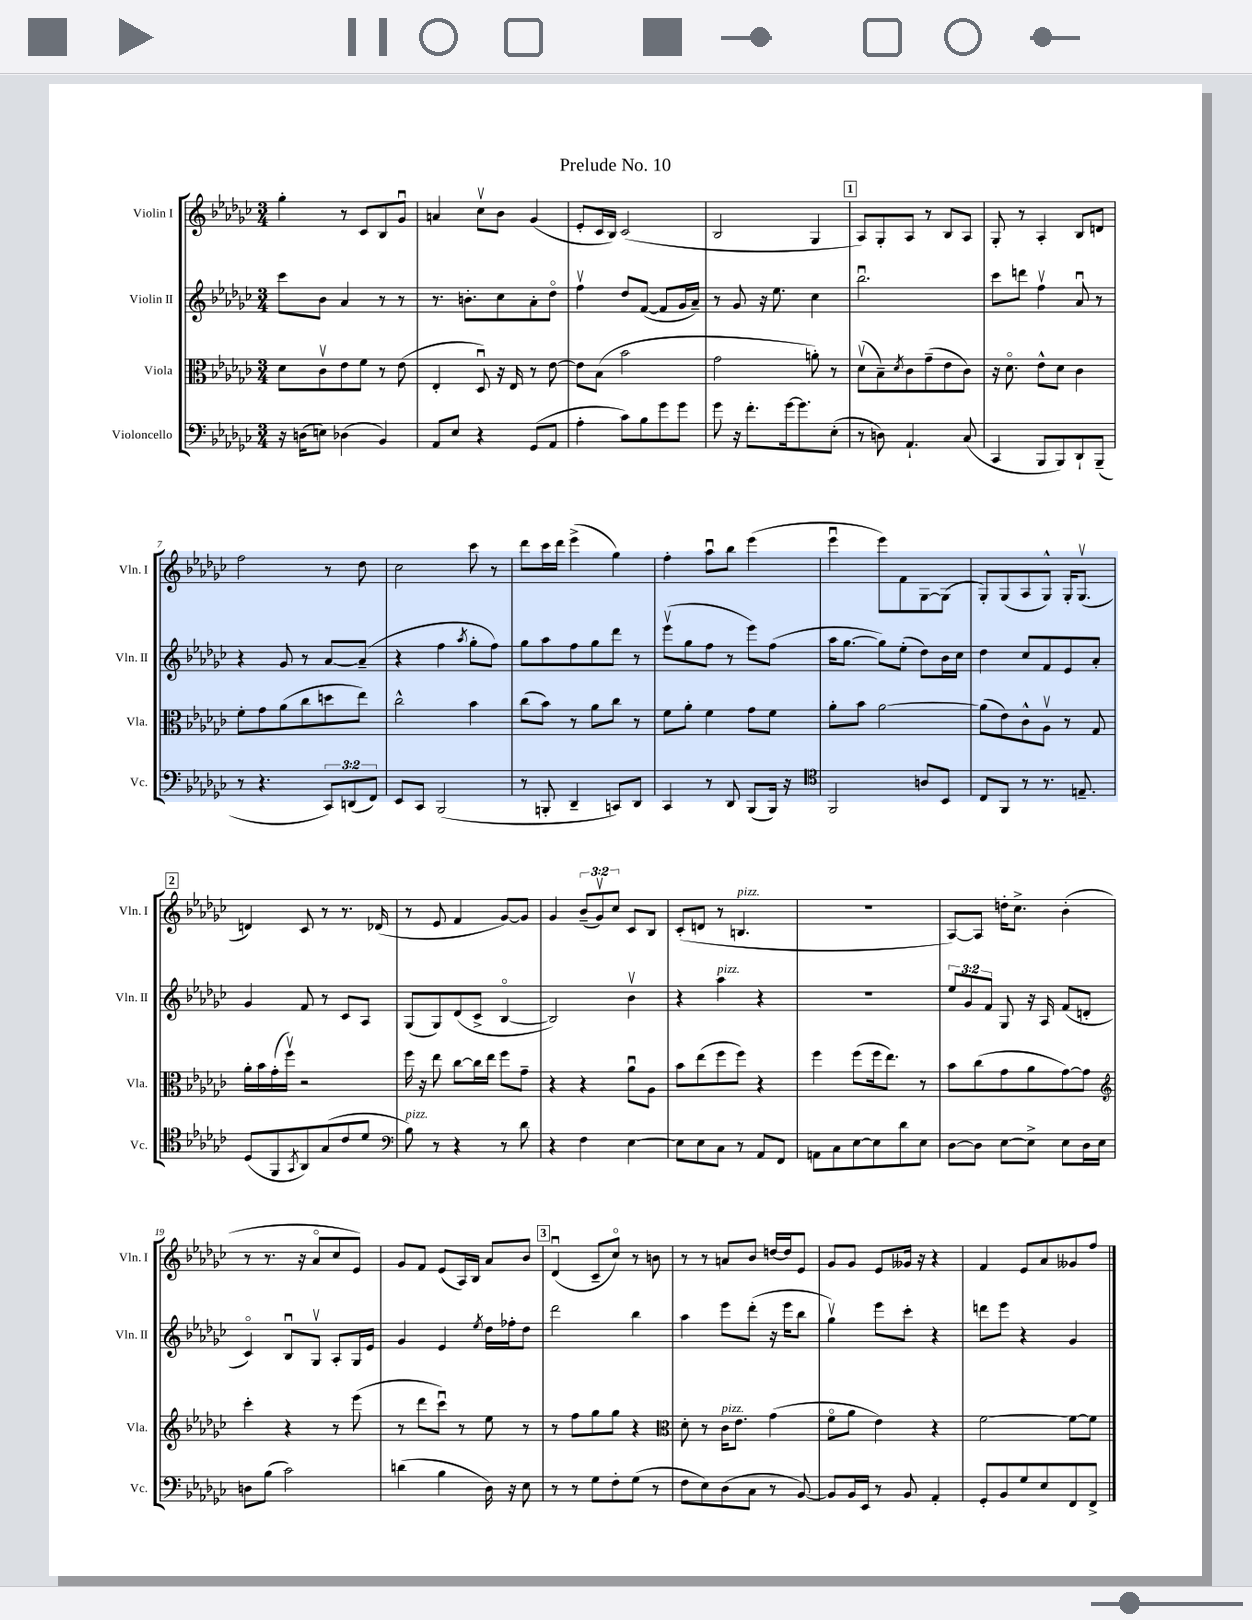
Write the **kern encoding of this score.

**kern	**kern	**kern	**kern
*part4	*part3	*part2	*part1
*staff4	*staff3	*staff2	*staff1
*I"Violoncello	*I"Viola	*I"Violin II	*I"Violin I
*I'Vc.	*I'Vla.	*I'Vln. II	*I'Vln. I
*clefF4	*clefC3	*clefG2	*clefG2
*k[b-e-a-d-g-c-]	*k[b-e-a-d-g-c-]	*k[b-e-a-d-g-c-]	*k[b-e-a-d-g-c-]
*M3/4	*M3/4	*M3/4	*M3/4
=1	=1	=1	=1
16r	8d-\L	8ccc-\L	4gg-'\
(16Dn\KL	.	.	.
8En\J)	8c-v\	8b-\J	.
(4D-X\	8e-\	4a-/	8r
.	8f\J	.	8c-/L
4BB-/)	8r	8r	8B-/
.	(8e-\	8r	8g-u/J
=2	=2	=2	=2
8AA-/L	4E-'/	8.r	4an/
8E-/J	.	.	.
.	.	8.bn'\L	.
4r	8D-u/)	.	8cc-v\L
.	16r	8cc-\	8b-\J
.	16E-/	.	.
(8GG-/L	8r	8a-'\	(4g-/
8AA-/J	[8e-\	8dd-\J	.
=3	=3	=3	=3
4A-'\	8e-\L]	4ffv\	8e-'/L
.	(8B-\J	.	16c-/L
.	.	.	16B-/JJ)
8c-\L)	2b-\	8dd-/L	(2c-/
8B-\	.	([8f/J	.
8g-\	.	8f/L]	.
8g-\J	.	16g-/L	.
.	.	16a-~/JJ)	.
=4	=4	=4	=4
8g-\	2g-\	8r	2B-/
16r	.	8g-/	.
8.f'\L	.	.	.
.	.	16r	.
.	.	8.ee-\	.
[16g-\k	.	.	.
8.g-\]	.	.	.
.	8an'\)	4cc-\	4G-/
(8E-'\J	8r	.	.
!!LO:REH:place=s1:t=1
=5	=5	=5	=5
8r	(8d-v\L	2.bb-u\	8A-/L)
8Dn\)	8B-~\)	.	8G-'/
.	8qd-/	.	.
4.AA-`/	8c-\	.	8A-/J
.	(8g-~\	.	8r
.	8e-\	.	8B-/L
(8C-/	8c-\J)	.	8A-/J
=6	=6	=6	=6
4CC-/	16r	8ccc-\L	8G-'/
.	8.d-\	.	.
.	.	8dddn\J	8r
8BBB-/L	8e-^^\L	4ffv\	4A-'/
8BBB-/)	8d-\J	.	.
8DD-`/	4c-\	8a-u/	8B-/L
(8BBB-~/J	.	8r	8dn/J
!!LO:LB:g=z
=7	=7	=7	=7
8r	8f'\L	4r	2ff\
4.r	8g-\	.	.
.	(8a-\	8g-/	.
.	8cc-\	8r	.
12CC-/L)	8ddn\	[8a-/L	8r
(12DDn/	.	.	.
.	8ee-\J)	(8a-~/J]	8dd-\
12FF/J)	.	.	.
=8	=8	=8	=8
8EE-/L	2cc-^^\	4r	2cc-\
8CC-/J	.	.	.
(2BBB-/	.	4ff\	.
.	.	8qaa-/	.
.	4b-\	8gg-'\L	8ccc-\
.	.	8ff\J)	8r
=9	=9	=9	=9
8r	(8cc-\L	8gg-\L	8ddd-\L
8BBBn'/	8b-\J)	8aa-\	16ccc-\L
.	.	.	16ddd-\JJ
4DD-~/	8r	8ff\	(4eee-^\
.	8a-\L	8gg-\	.
8CCn/L)	8cc-\J	8ddd-\J	4gg-\)
8DD-/J	8r	8r	.
=10	=10	=10	=10
4CC-/	8f\L	(8eee-v\L	4ff'\
.	8a-'\J	8gg-\	.
8r	4f\	8ff\J	8aa-u\L
8DD-/	.	8r	8bb-\J
(8BBB-/L	8g-\L	8eee-\L)	(4eee-\
16BBB-/Jk)	8f\J	(8ff\J	.
16r	.	.	.
=11	=11	=11	=11
*clefC4	*	*	*
2FF/	8a-'\L	16aa-\KL	4eee-u\
.	.	[8.gg-\J	.
.	8b-\J	.	.
.	[2a-\	8gg-\L])	8eee-\L)
.	.	(8ee-'\J	8f\
8An/L	.	8dd-\L)	[8G-\
8BB-/J	.	16b-\L	(8G-\J]
.	.	16cc-\JJ	.
=12	=12	=12	=12
8C-/L	(8a-\L]	4dd-\	8G-'/L)
8FF/J	8e-\)	.	(8G-/
8r	8c-^^\	8cc-/L	8A-/
8.r	8A-v\J	8f/	8G-^^/J)
.	8r	8e-/	16G-'/KL
8.En~/	.	.	(8.G-v/J
.	8G-/	8a-'/J	.
!!LO:LB:g=z
!!LO:REH:place=s1:t=2
=13	=13	=13	=13
(8D-/L	16a-'\LL	4g-/	4dn/)
.	16b-\	.	.
8FF/	(16g-'\	.	.
.	16ffv\JJ)	.	.
8qGG-/	.	.	.
8AA-/)	2r	8f/	8c-/
(8G-/	.	8r	8r
8c-/	.	8c-/L	8.r
8d-/J	.	8A-/J	.
.	.	.	(16d-X/
=14	=14	=14	=14
*clefF4	*	*	*
!LO:TX:a:i:t=pizz.	!	!	!
8B-\)	16ff\	(8G-/L	8r
.	16r	.	.
8r	8ee-\	8G-/)	8e-/
4r	[8cc-\L	(8d-/	4f/
.	16cc-\L]	8c-^/J	.
.	16ee-\JJ	.	.
8r	8ff\L	[4B-/	[8g-/L)
8d-\	8g-~\J	.	8g-/J]
=15	=15	=15	=15
4r	4r	2B-/])	4g-/
4F\	4r	.	(12b-~/L
.	.	.	12g-v/)
.	.	.	12cc-/J
[4E-\	8a-u\L	4b-v\	8c-/L
.	8A-\J	.	8B-/J
=16	=16	=16	=16
8E-\L]	8b-\L	4r	(8c-'/L
8E-\	(8ee-\	.	8dn/J
!	!	!LO:TX:a:i:t=pizz.	!
8C-\J	8ff\	4aa-\	8r
!	!	!	!LO:TX:a:i:t=pizz.
8r	8ff\J)	.	4.Bn/
8AA-/L	4r	4r	.
8FF/J	.	.	.
=17	=17	=17	=17
8AAn\L	4ff\	2.r	2.r
8C-\	.	.	.
[8E-\	(8ff\L	.	.
8E-\]	16ff\k	.	.
.	8.ee-\J)	.	.
8d-\	.	.	.
8E-\J	8r	.	.
=18	=18	=18	=18
[8D-\L	8b-\L	12ee-/L	[8A-/L)
.	.	12g-/	.
8D-\J]	(8cc-\	.	8A-/J]
.	.	12f/J	.
[8E-\L	8g-\	8G-/	16ddn'\KL
.	.	.	8.cc-^\J
8E-^\J]	8a-\	16r	.
.	.	16A-/	.
8E-\L	[8g-\)	(8f/L	(4b-'\
16D-\L	8g-\J]	8dn'/J	.
16E-\JJ	.	.	.
!!LO:LB:g=z
=19	=19	=19	=19
*	*clefG2	*	*
8Dn\L	4ccc-'\	4c-/)	8r
(8B-\J	.	.	8.r
2c-\)	4r	8B-u/L	.
.	.	.	16r
.	.	8G-v/J	8a-/L
.	8r	8A-'/L	8cc-/
.	(8eee-\	16G-/L	8e-/J)
.	.	16e-/JJ	.
=20	=20	=20	=20
(4dn\	8r	4g-/	8g-/L
.	8ddd-\L	.	8f/J
4B-\	8ccc-u\J)	4e-/	(8e-/L
.	8r	.	16A-/L)
.	.	.	16B-/JJ
.	.	8qee-/	.
16D-\)	8ee-\	16dd-\LL	8a-/L
16r	.	16ff-X'\J	.
8E-\	8r	8dd-\J	8b-/J
!!LO:REH:place=s1:t=3
=21	=21	=21	=21
8r	8r	2ddd-\	(4d-u/
8r	8ff\L	.	.
8G-\L	8gg-\	.	8c-~/L
8F'\	8gg-\J	.	8cc-/J)
(8G-\J	4r	4bb-\	8r
8r	.	.	8bn\
=22	=22	=22	=22
*	*clefC3	*	*
8F\L	8d-'\	4aa-\	8r
8E-\)	8r	.	8r
!	!LO:TX:a:i:t=pizz.	!	!
(8D-\	16c-\KL	8eee-\L	8an/L
.	8.e-\J	.	.
8C-\J	.	(8ddd-'\J	8b-/J
8r	(4g-\	16r	[16ddn/LL
.	.	16eee-\KL	16dd/J]
[8BB-/)	.	8bb-\J	8e-/J
=23	=23	=23	=23
8BB-/L]	8f\L	4gg-v\)	8g-/L
16BB-/L	8a-\J	.	8g-/J
16EE-/JJ	.	.	.
8r	4e-\)	8eee-\L	8e-/L
8BB-/	.	8ccc-'\J	16g--X/Jk
.	.	.	16r
4AA-'/	4r	4r	4r
=24	=24	=24	=24
8GG-'/L	[2f\	8dddn\L	4f/
8BB-/	.	8eee-\J	.
8G-/	.	4r	8e-/L
8E-/	.	.	8a-/
8FF/	8f\L_	4g-/	8g--X/
8FF^/J	8f\J]	.	8ff/J
==	==	==	==
*-	*-	*-	*-
